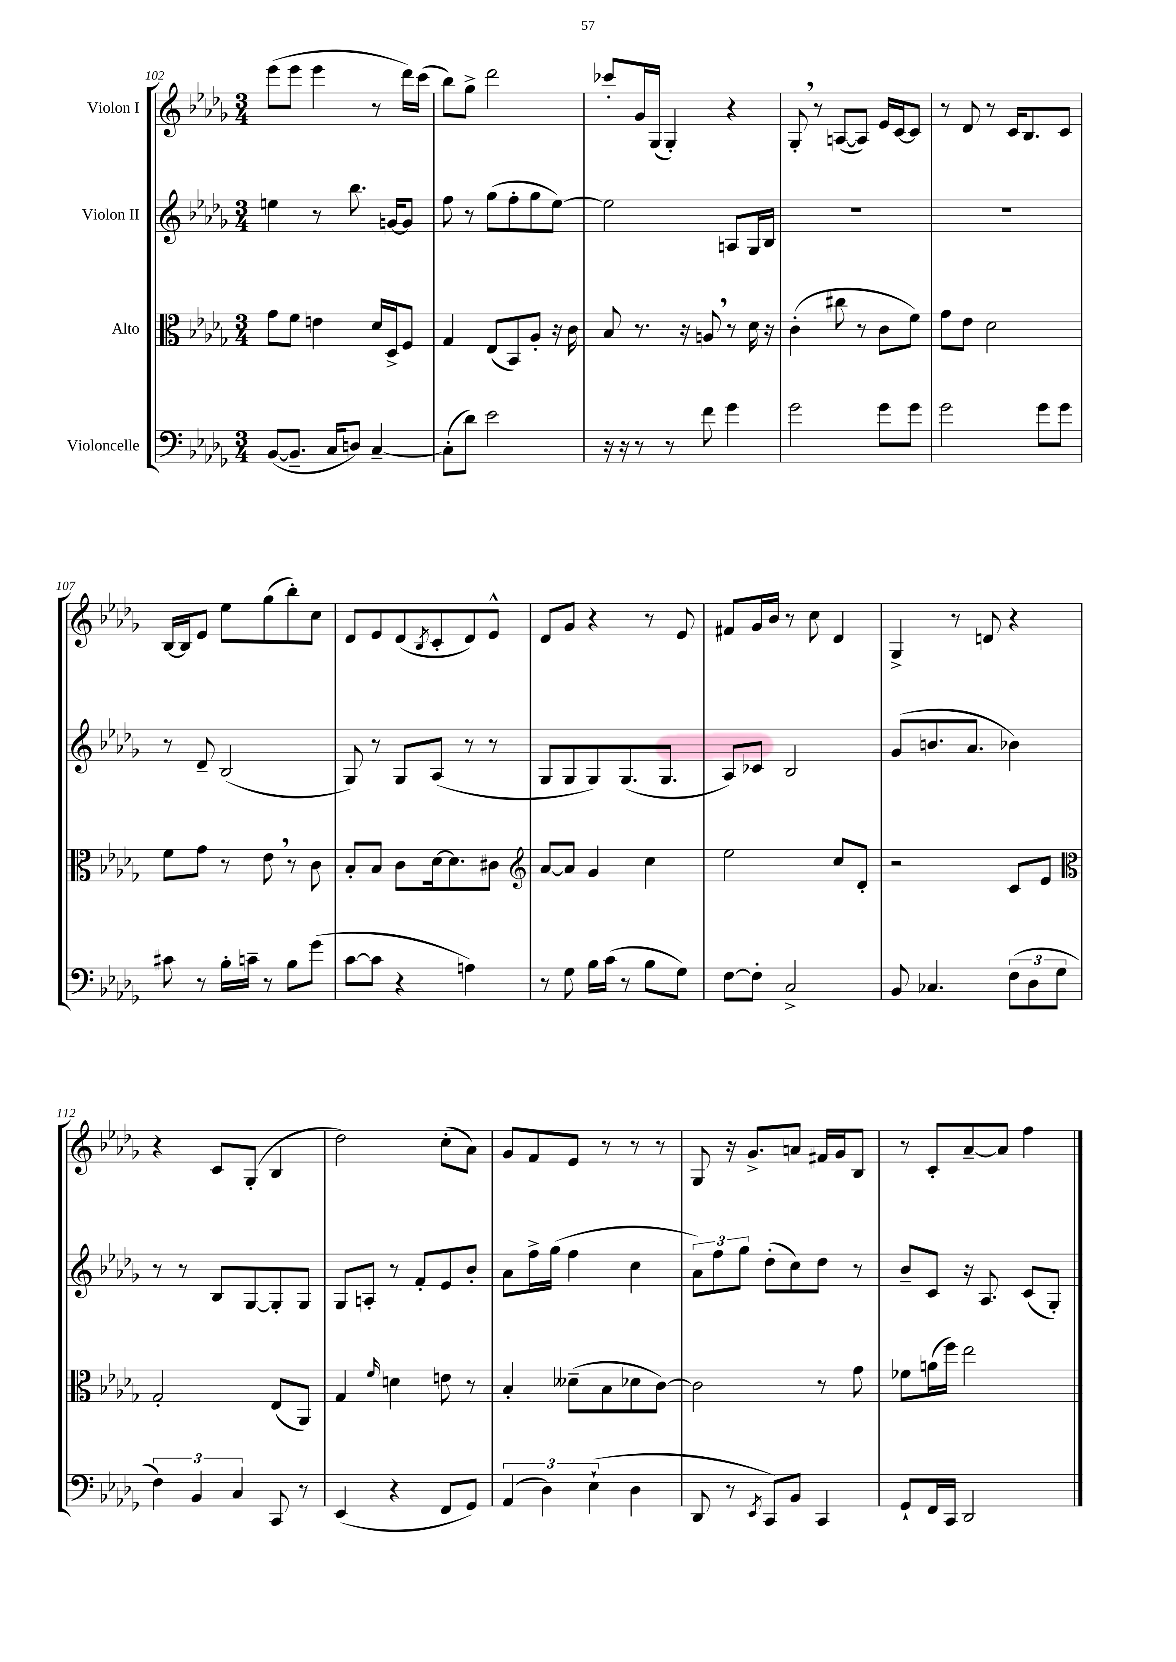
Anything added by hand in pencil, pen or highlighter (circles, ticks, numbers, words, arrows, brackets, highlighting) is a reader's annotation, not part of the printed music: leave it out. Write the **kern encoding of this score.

**kern	**kern	**kern	**kern
*part4	*part3	*part2	*part1
*staff4	*staff3	*staff2	*staff1
*I"Violoncelle	*I"Alto	*I"Violon II	*I"Violon I
*clefF4	*clefC3	*clefG2	*clefG2
*k[b-e-a-d-g-]	*k[b-e-a-d-g-]	*k[b-e-a-d-g-]	*k[b-e-a-d-g-]
*M3/4	*M3/4	*M3/4	*M3/4
=102	=102	=102	=102
([8BB-/L	8g-\L	4een\	(8eee-\L
8.BB-~/J]	8f\J	.	8eee-\J
.	4en\	8r	4eee-\
16C/KL	.	.	.
8Dn/J)	.	8.bb-\	.
[4C~/	16d-/LL	.	8r
.	16D-^/J	[16gn/KL	.
.	8F/J	8g/J]	16ddd-\LL)
.	.	.	(16ccc\JJ
=103	=103	=103	=103
(8C'\L]	4G-/	8ff\	8bb-\L)
8d-\J)	.	8r	8gg-^\J
2e-\	(8E-/L	(8gg-\L	2ddd-\
.	8BB-/)	8ff'\	.
.	8A-'/J	8gg-\	.
.	16r	[8ee-\J)	.
.	16c\	.	.
=104	=104	=104	=104
16r	8B-/	2ee-\]	8ccc-X'/L
16r	.	.	.
8r	8.r	.	16g-/L
.	.	.	(16G-/JJ
8r	.	.	4G-'/)
.	16r	.	.
8f\	8An,/	.	.
4g-\	8r	8An/L	4r
.	16d-\	16G-/L	.
.	16r	16B-/JJ	.
=105	=105	=105	=105
2g-\	(4c'\	2.r	8G-',/
.	.	.	8r
.	8cc#X\	.	([8An/L
.	8r	.	8A/J])
8g-\L	8c\L	.	16e-/LL
.	.	.	[16c/J
8g-\J	8f\J)	.	8c/J]
=106	=106	=106	=106
2g-\	8g-\L	2.r	8r
.	8e-\J	.	8d-/
.	2d-\	.	8r
.	.	.	16c/KL
.	.	.	8.B-/
8g-\L	.	.	.
8g-\J	.	.	8c/J
!!LO:LB:g=z
=107	=107	=107	=107
8c#X\	8f\L	8r	[16B-/LL
.	.	.	16B-/J]
8r	8g-\J	8d-~/	8e-/J
16B-'\LL	8r	(2B-/	8ee-\L
16cn~\JJ	.	.	.
8r	8e-,\	.	(8gg-\
8B-\L	8r	.	8bb-'\)
(8g-\J	8c\	.	8cc\J
=108	=108	=108	=108
[8c\L	8B-'/L	8G-/)	8d-/L
8c\J]	8B-/J	8r	8e-/
4r	8c\L	8G-/L	(8d-/
.	.	.	8qB-/
.	[16d-\k	(8A-/J	8c'/
.	8.d-\]	.	.
4An\)	.	8r	8d-/)
.	8c#X\J	8r	8e-^^/J
=109	=109	=109	=109
*	*clefG2	*	*
8r	[8a-/L	8G-/L	8d-/L
8G-\	8a-/J]	8G-/	8g-/J
16B-\LL	4g-/	8G-/)	4r
(16c\JJ	.	.	.
8r	.	(8.G-/	.
8B-\L	4cc\	.	8r
.	.	8.G-/J	.
8G-\J)	.	.	8e-/
=110	=110	=110	=110
[8F\L	2ee-\	8A-/L)	8f#X/L
8F'\J]	.	8c-X/J	16g-/L
.	.	.	16b-/JJ
2C^/	.	2B-/	8r
.	.	.	8cc\
.	8cc/L	.	4d-/
.	8d-'/J	.	.
=111	=111	=111	=111
8BB-/	2r	(8g-/L	4G-^/
4.C-X/	.	8.bn/	.
.	.	.	8r
.	.	8.a-/J	.
.	.	.	8dn/
(12F\L	8c/L	4b-X\)	4r
12D-\	.	.	.
.	8e-/J	.	.
12G-\J	.	.	.
!!LO:LB:g=z
=112	=112	=112	=112
*	*clefC3	*	*
6F\)	2G-'/	8r	4r
.	.	8r	.
6BB-/	.	.	.
.	.	8B-/L	8c/L
6C/	.	.	.
.	.	[8G-/	(8G-'/J
8CC/	(8E-/L	8G-'/]	4B-/
8r	8AA-/J)	8G-/J	.
=113	=113	=113	=113
(4EE-/	4G-/	8G-/L	2dd-\)
.	.	8An'/J	.
.	16qqf/	.	.
4r	4dn\	8r	.
.	.	8f'/L	.
8FF/L	8en\	8e-/	(8cc'\L
8GG-/J)	8r	8b-'/J	8a-\J)
=114	=114	=114	=114
(6AA-/	4B-'/	8a-\L	8g-/L
.	.	16ff^\L	8f/
6D-\)	.	.	.
.	.	(16gg-\JJ	.
.	(8d--X~\L	4ff\	8e-/J
(6E-`\	.	.	.
.	8B-\	.	8r
4D-\	8d-X\	4cc\	8r
.	[8c\J)	.	8r
=115	=115	=115	=115
8DD-/	2c\]	12a-\L)	8G-/
.	.	12ff\	.
8r	.	.	16r
.	.	12gg-\J	.
.	.	.	8.g-^/L
8qEE-/	.	.	.
8CC/L)	.	(8dd-'\L	.
8BB-/J	.	8cc\)	8an/J
4CC/	8r	8dd-\J	16f#X/LL
.	.	.	16g-/J
.	8g-\	8r	8B-/J
=116	=116	=116	=116
8GG-`/L	8f-X\L	8b-~/L	8r
16FF/L	(16an\L	8c/J	8c'/L
16CC/JJ	16ff\JJ)	.	.
2DD-/	2ee-\	16r	[8a-~/
.	.	8.A-/	.
.	.	.	8a-/J]
.	.	(8c/L	4ff\
.	.	8G-'/J)	.
==	==	==	==
*-	*-	*-	*-
